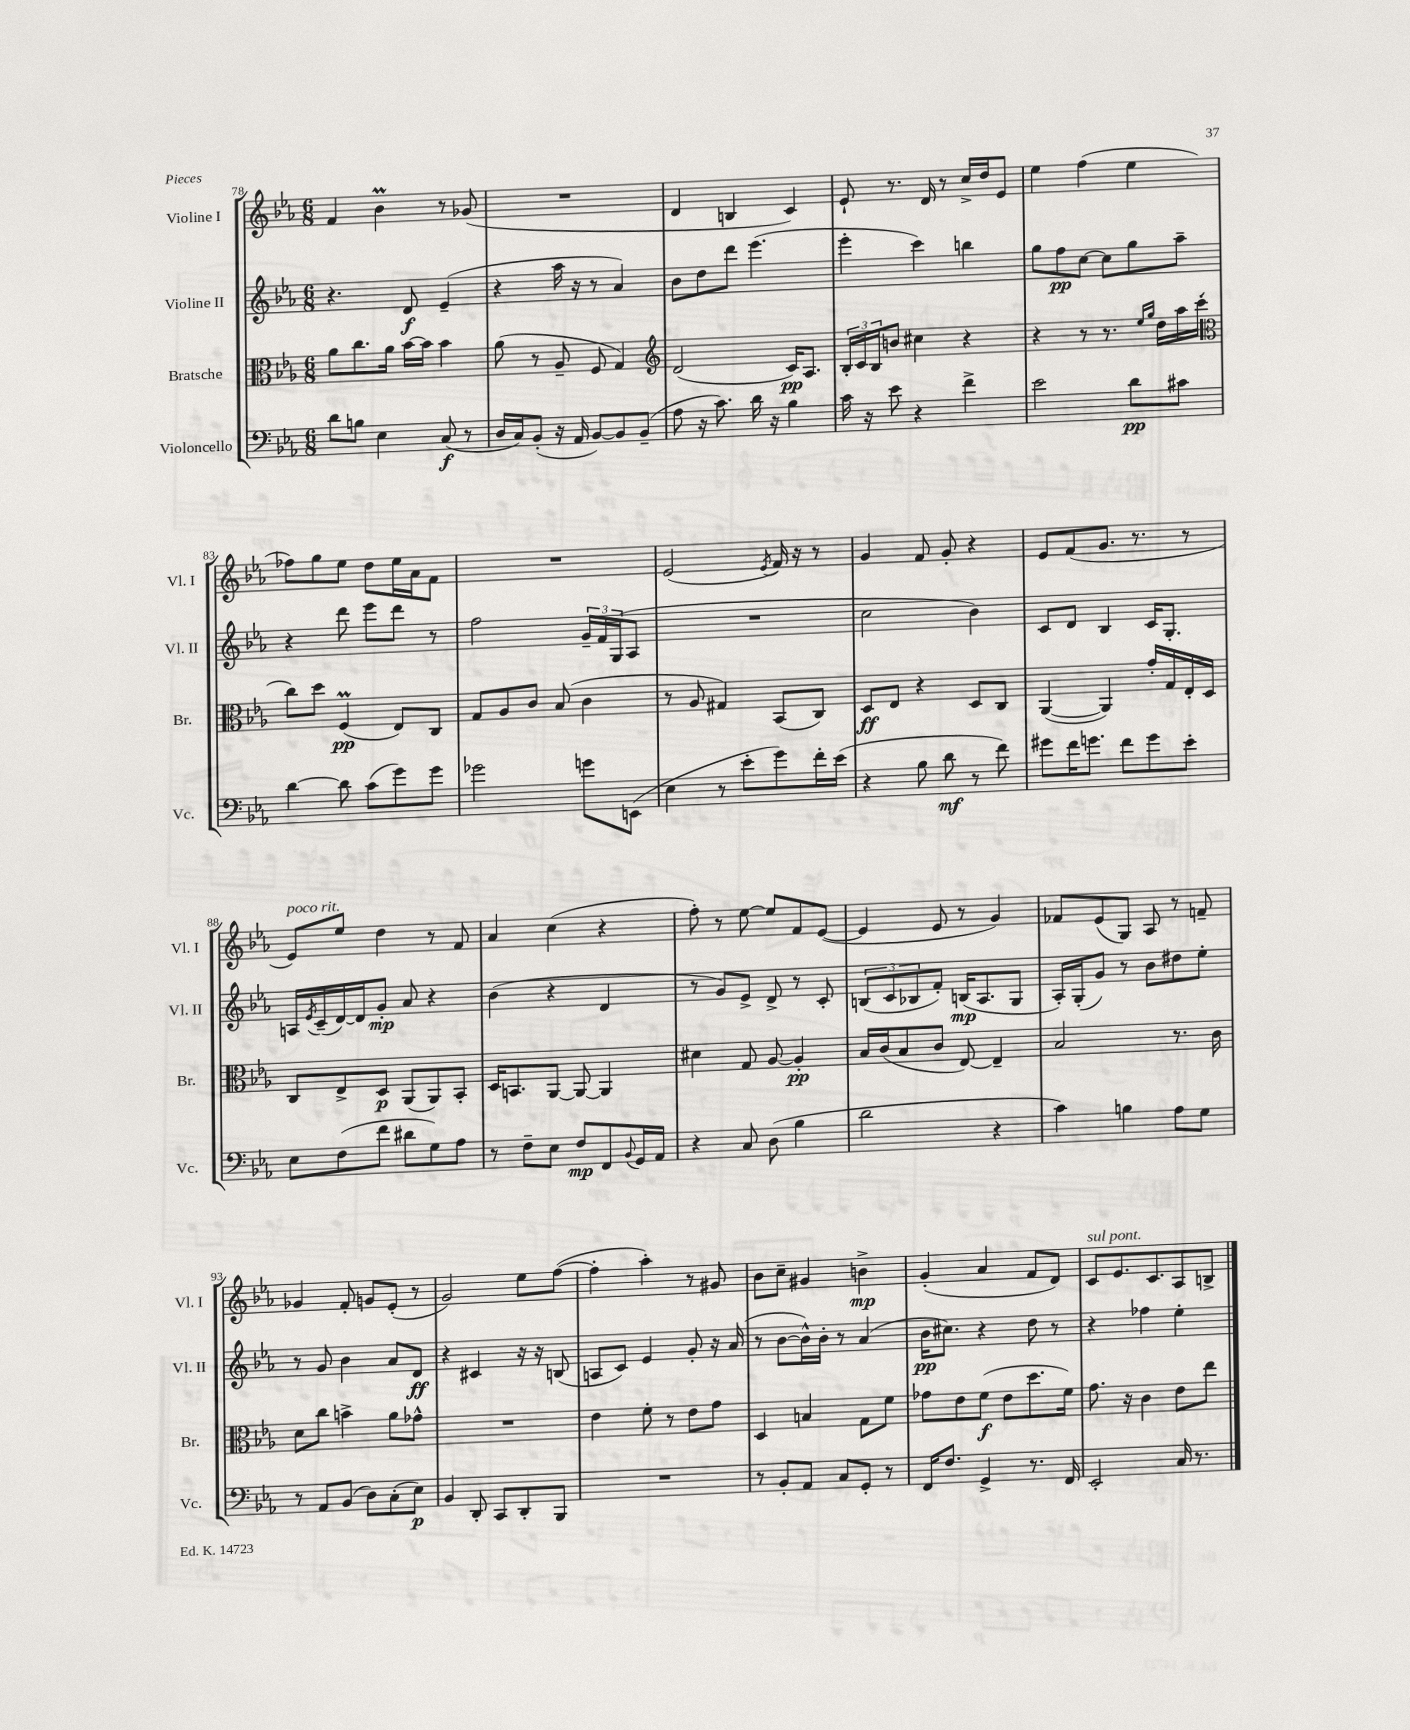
<<
\new StaffGroup <<
\new Staff = "s0" \with { instrumentName = "Violine I" shortInstrumentName = "Vl. I" } {
    \clef treble \key ees \major \numericTimeSignature \time 6/8
    f'4 bes'4\prall r8 ges'8( |
    R2. |
    d'4 b4 c'4) |
    ees'8-! r8. d'16 r8 c''16-> d''16 ees'8 |
    ees''4 f''4( ees''4 |
    fes''8) g''8 ees''8 d''8 ees''16 aes'16 f'8 |
    R2. |
    ees'2( \acciaccatura { ees'8 } f'16) r16 r8 |
    g'4 f'8 g'8-. r4 |
    ees'8 f'8( g'8. r8. r8 |
    ees'8^\markup { \italic "poco rit." }) ees''8 d''4 r8 f'8 |
    aes'4 c''4( r4 |
    f''8-.) r8 ees''8~ ees''8 f'8 ees'8~( |
    ees'4 ees'8 r8 g'4) |
    fes'8 ees'8( g8) aes8 r8 f'8-- |
    ges'4 f'8-. g'8 ees'8-.( r8 |
    g'2) ees''8 f''8~( |
    f''4-. aes''4-.) r8 gis'8 |
    bes'8 c''8-- gis'4 b'4->\mp |
    g'4-.( aes'4 f'8 d'8) |
    c'8^\markup { \italic "sul pont." } ees'8. c'8. aes8 b8-> \bar "|." |
}
\new Staff = "s1" \with { instrumentName = "Violine II" shortInstrumentName = "Vl. II" } {
    \clef treble \key ees \major \numericTimeSignature \time 6/8
    r4. d'8\f ees'4--( |
    r4 aes''16 r16 r8 aes'4) |
    bes'8 d''8 d'''8 ees'''4.( |
    ees'''4-. c'''4) b''4 |
    g''8 f''8\pp c''8~ c''8 g''8 aes''8-- |
    r4 d'''8 ees'''8 d'''8 r8 |
    f''2 \tuplet 3/2 { g'16-- f'16 g16( } aes8 |
    R2. |
    c''2 bes'4) |
    c'8 d'8 bes4 c'16 g8.-. |
    a16 \acciaccatura { ees'8 } c'16--( d'16~) d'16 g'8-.\mp aes'8 r4 |
    bes'4( r4 d'4 |
    r8 g'8) ees'8-> d'8-> r8 c'8-. |
    \tuplet 3/2 { b8( c'8 bes8 } f'8-.) b16\mp( aes8. g8 |
    aes16-.) g16-.( g'8) r8 bes'8 dis''8 ees''8-. |
    r8 g'8 bes'4 aes'8 d'8\ff |
    r4 cis'4 r16 r16 b8( |
    a8 c'8) ees'4 g'8-. r16 aes'16( |
    r8 bes'8~ bes'16-^) bes'16-. r8 aes'4( |
    bes'16\pp cis''8.) r4 d''8 r8 |
    r4 fes''4 ees''4-. \bar "|." |
}
\new Staff = "s2" \with { instrumentName = "Bratsche" shortInstrumentName = "Br." } {
    \clef alto \key ees \major \numericTimeSignature \time 6/8
    aes'8 c''8. aes'16 bes'16~ bes'16 bes'4 |
    aes'8( r8 aes8-- f8 g4) |
    \clef treble d'2( c'16\pp) aes8. |
    \tuplet 3/2 { bes16-. c'16 bes16 } b'8 cis''4 r4 |
    r4 r8 r8. \grace { ees''16 g''16 } d''16 aes''16 c'''16-.( |
    \clef alto c''8) d''8 f4\prall\pp( ees8) c8 |
    g8 aes8 c'8 bes8( c'4 |
    r8 aes8 gis4) bes,8( c8) |
    d8\ff ees8 r4 d8 c8 |
    aes,4~( aes,4) g'16-. g16 ees16-. d16 |
    c8 ees8-> d8\p aes,8( aes,8) bes,8-. |
    d16 b,8. aes,8~ aes,8~ aes,4 |
    dis'4 g8 aes8~ aes4-.\pp |
    bes16 c'16( bes8 c'8 ees8~) ees4-- |
    bes2 r8. c'16 |
    d'8 c''8 b'4-> aes'8 ges'8-^ |
    R2. |
    ees'4 f'8-. r8 ees'8 g'8 |
    d4 b4 g8 f'8 |
    ges'8 ees'8 f'8\f( ees'8 d''8. f'16) |
    g'8. r16 c'4 ees'8 ees''8 \bar "|." |
}
\new Staff = "s3" \with { instrumentName = "Violoncello" shortInstrumentName = "Vc." } {
    \clef bass \key ees \major \numericTimeSignature \time 6/8
    d'8 b8 ees4 c8\f( r8 |
    d16 c16) bes,8-.( r16 aes,16 bes,8~) bes,8 bes,8--( |
    aes8 r16 c'8.) d'16 r16 bes4 |
    c'16 r16 ees'8 r4 f'4-> |
    ees'2 d'8\pp cis'8 |
    d'4~ d'8 c'8( g'8) g'8 |
    ges'2 g'8 e,8( |
    ees4 r8 ees'8-. g'8) f'16-. ees'16( |
    r4 bes8 d'8\mf r8 f'8) |
    gis'8 f'16 g'8. f'8 g'8 ees'8-. |
    ees8 f8( f'8 dis'8 g8) aes8 |
    r8 f8-- ees8 f8\mp f,8 \appoggiatura { bes,8 } g,16 aes,16 |
    r4 c8 d8( bes4 |
    d'2 r4 |
    c'4) b4 aes8 g8 |
    r8 aes,8 bes,8( d8) c8-.( ees8\p) |
    bes,4 d,8-. c,8 d,8-. bes,,8 |
    R2. |
    r8 bes,8-. aes,8 c8 g,8-. r8 |
    f,16 f8. g,4-> r8. f,16 |
    ees,2-. c16 r8. \bar "|." |
}
>>
>>
\layout { \context { \Score currentBarNumber = #78 } }
